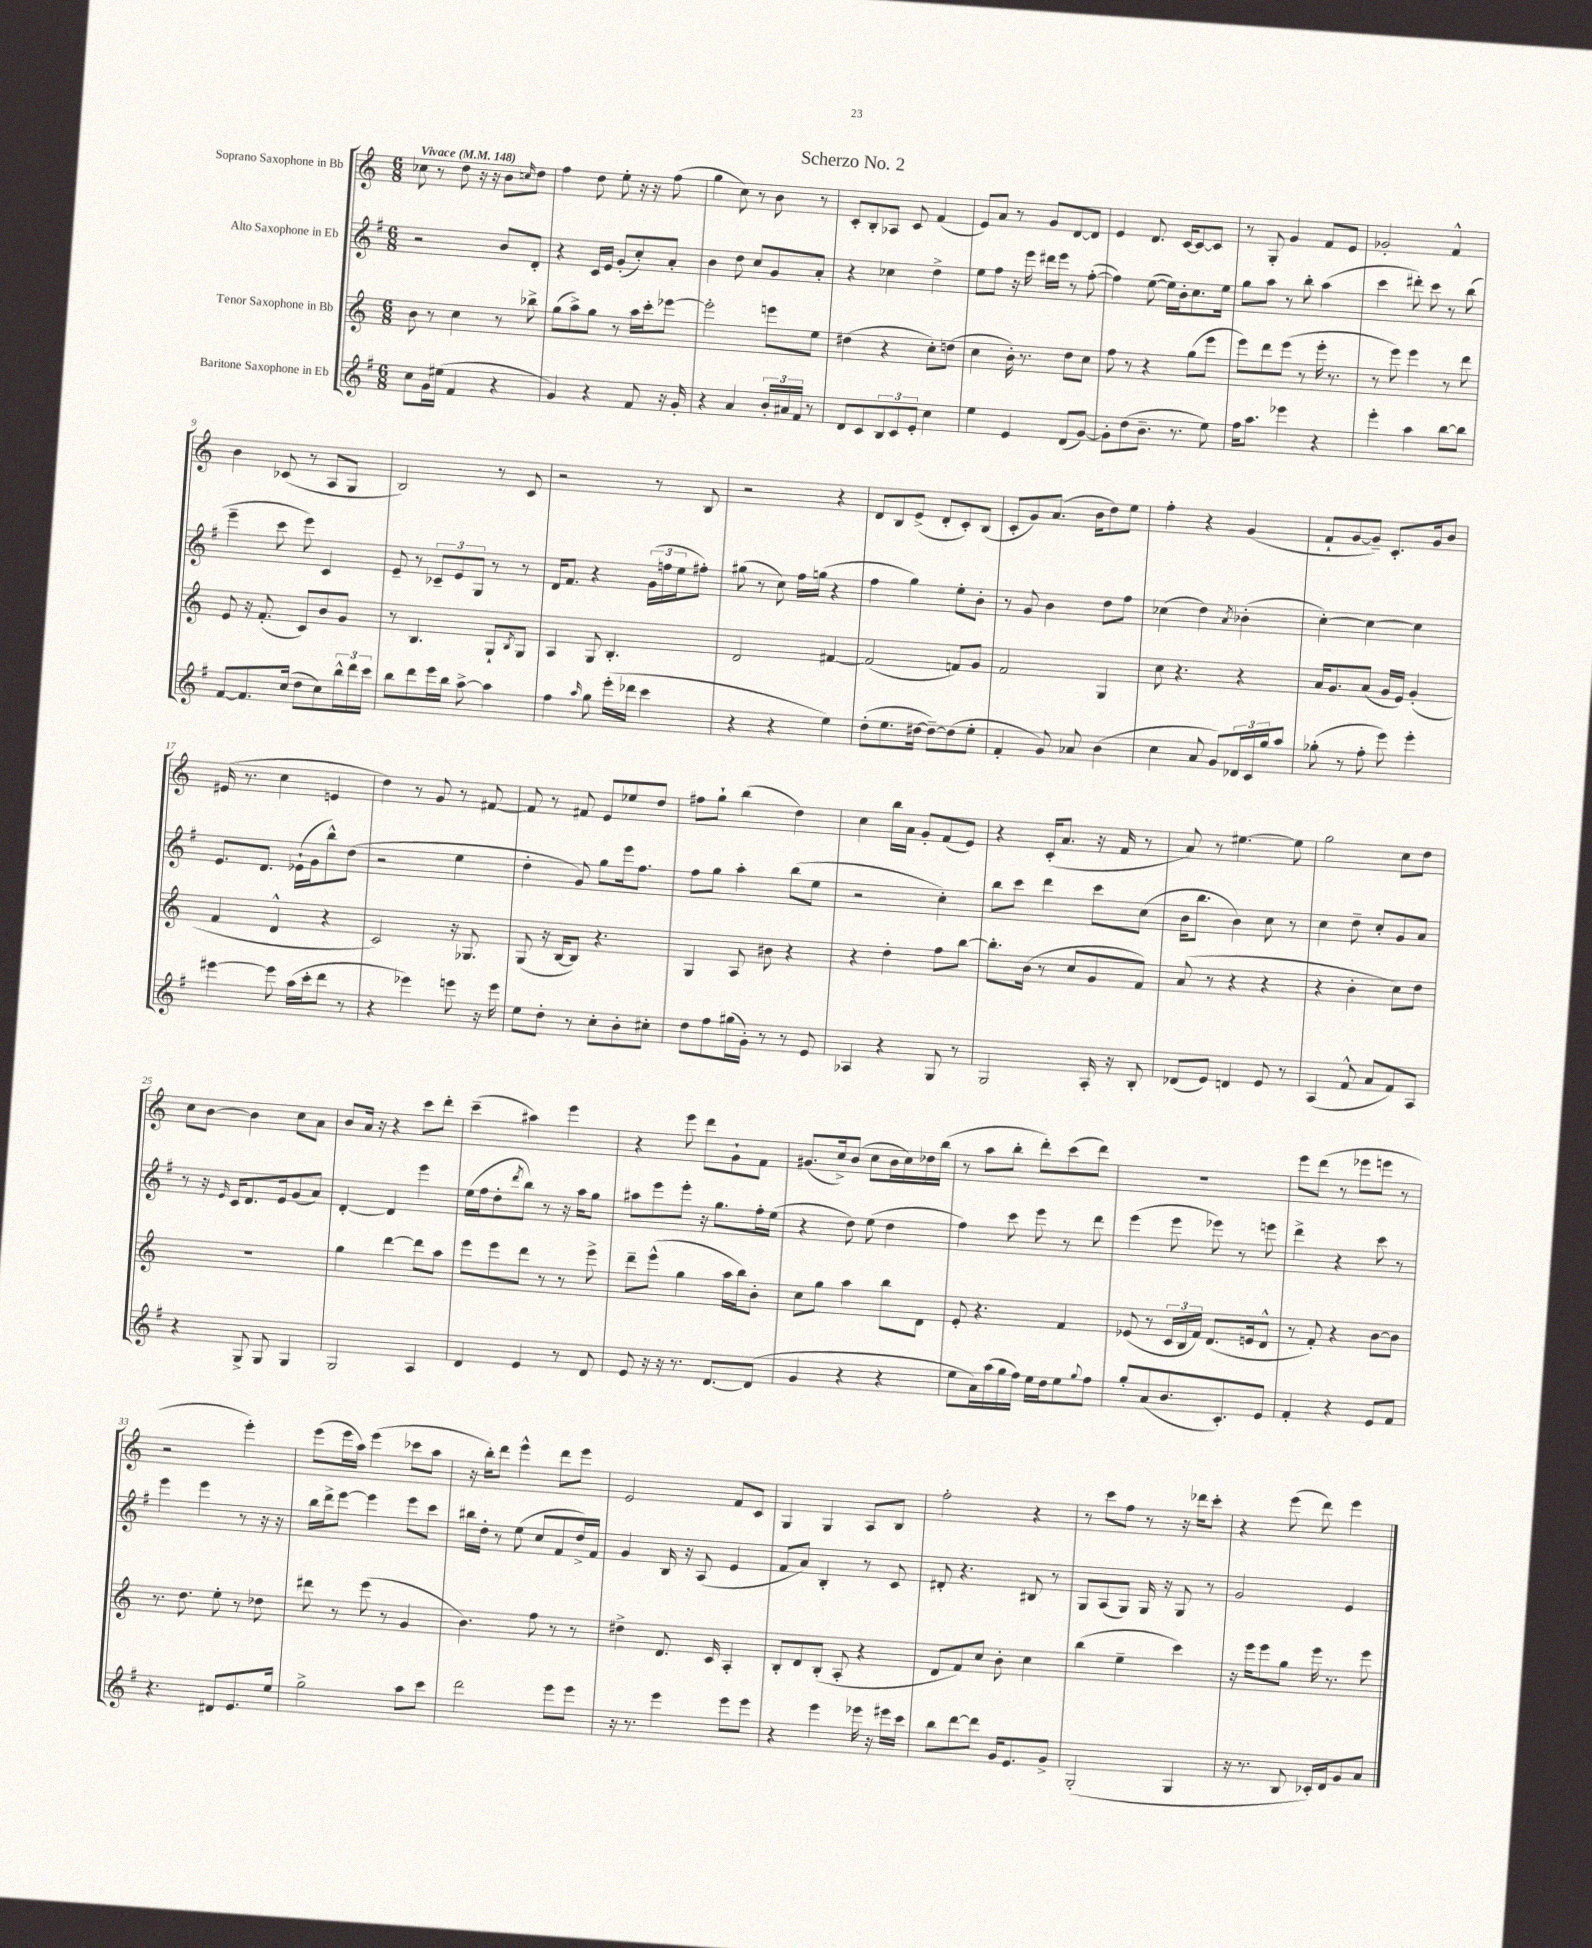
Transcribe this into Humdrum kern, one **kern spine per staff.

**kern	**kern	**kern	**kern
*staff4	*staff3	*staff2	*staff1
*clefG2	*clefG2	*clefG2	*clefG2
*k[f#]	*k[]	*k[f#]	*k[]
*M6/8	*M6/8	*M6/8	*M6/8
*MM148	*MM148	*MM148	*MM148
8cc	8b	2r	8cc-
16g	8r	.	8r
(16ee#	.	.	.
4f#	4cc	.	8dd
.	.	.	16r
.	.	.	16r
4r	8r	8b	8b
.	.	.	16qqcc
.	8bb-^	8d'	8dd
=	=	=	=
4g)	(8gg	4r	4ff
.	8aa^)	.	.
4r	8gg	16c	8dd
.	.	16e	.
.	8r	(8g'	8ee'
8f#	16aa	8cc')	16r
.	16ccc'	.	16r
16r	[8eee-	8a'	(8ff
16g'	.	.	.
=	=	=	=
4r	2eee-']	4b	4gg
4a	.	8dd	8cc)
.	.	8cc	8r
24b'	8eee	8g	8b
24a#	.	.	.
24f#	.	.	.
8r	8ee	8a'	8r
=	=	=	=
8d	(4dd#	4r	8c'
8c	.	.	8B'
12B	4r	4cc-	8A-
12c	.	.	.
.	.	.	8c
12e'	.	.	.
4cc	8cc')	4dd^	(4f
.	(8dd	.	.
=	=	=	=
4ee	4cc	8ee	8e)
.	.	8ff#	8a
4e	16b')	16r	8r
.	8.r	16eee	.
.	.	16ddd#	8g
.	.	16eee	.
(8d	8dd	8r	[8d
[8g)	8cc	([8ff#'	8d]
=	=	=	=
8g']	8ff	4ff#])	4e
(8dd	8r	.	.
8.b~	4r	([8ee	8.d
.	.	16ee])	.
8.r	.	16b'	[16c
.	(8gg	8.cc	8c_
8ee)	8eee	.	8c]
.	.	16ee	.
=	=	=	=
16ff#	8eee)	8gg	8r
8.aa	.	.	.
.	8ddd	8aa	8G'
4eee-	(8eee	8r	4g
.	8r	8bb'	.
4r	16eee'	(4aa	8f
.	8.r	.	.
.	.	.	8e
=	=	=	=
4eee'	8r	4ccc	2g-'
.	8eee)	.	.
4aa	4eee	8ddd#')	.
.	.	8ccc	.
[8bb	8r	8r	4f^^
8bb]	8ddd	(8bb	.
=	=	=	=
[8f#	8e	4eee~	4b
8.f#]	16r	.	.
.	(8.f'	.	.
.	.	8ccc	(8c-
(16cc	.	.	.
8dd	8c)	8eee)	8r
8cc)	8b	4c	8A
24bb^^	8g	.	8G
24ddd	.	.	.
24ccc	.	.	.
=	=	=	=
8bb	8r	8e~	2B)
8ddd	4.B	8r	.
16eee	.	12c-~	.
16bb	.	.	.
.	.	12e	.
[8aa^	.	.	.
.	.	12G	.
4aa]	8G`	8r	8r
.	8qB	.	.
.	8G	8r	8c
=	=	=	=
4ff#	4A	16d	2r
.	.	8.f#	.
16qqaa	.	.	.
8gg	8G	4r	.
(16eee'	4.B'	.	.
16ddd-	.	.	.
4ccc	.	(24g	8r
.	.	24ff	.
.	.	24ee	.
.	.	8ff#')	8B
=	=	=	=
4r	2d	(8gg#	2r
.	.	8r	.
4r	.	8cc)	.
.	.	16ff#	.
.	.	(16gg	.
4ee)	[4f#	4r	4r
=	=	=	=
(8dd'	(2f#]	4ff#	8d
8.ee	.	.	8B
.	.	4gg)	(8e^
[16dd#	.	.	.
8dd#~_)	.	.	8d'
(8dd#]	8f)	8ee'	8c')
8ee'	8g	8b'	(8B
=	=	=	=
4f#'	2f	8r	8c'
.	.	8g	8g)
8g)	.	4b	(8.a
8a-	.	.	.
.	.	.	16b
(4b	4G	8dd	8dd)
.	.	8ff#	8ee
=	=	=	=
4cc	8cc	(4cc-	4ff'
.	4.r	.	.
8a	.	4dd)	4r
8g)	.	.	.
.	.	8qa	.
24d-	4r	(4b-'	(4g
24c	.	.	.
24gg	.	.	.
8aa	.	.	.
=	=	=	=
(8gg-'	16a	[4cc')	8f`
.	8.g	.	.
8r	.	.	[8g
8ff#'	(8a	4cc_	8g~])
8eee)	16g	.	8.c'
.	16e)	.	.
4eee'	(4g'	4cc]	.
.	.	.	16g
.	.	.	8b
=	=	=	=
[4eee#	4f	8.e	(16e#
.	.	.	8.r
.	.	8.d	.
8eee#]	4d^^	.	4cc
(16aa	.	(16e-`	.
16ccc'	.	16g	.
8ddd	4r	8bb^^)	4e
8r	.	(8dd	.
=	=	=	=
4r	2c)	2r	4dd)
4eee-)	.	.	8r
.	.	.	8g
8eee	16r	4ee	8r
.	8.G-	.	.
16r	.	.	[8f#
16eee	.	.	.
=	=	=	=
8ee	(8G	4dd'	8f#]
8dd'	16r	.	8r
.	[16B	.	.
8r	8B])	8g)	8f#
8cc'	4.r	8gg	8e
8b'	.	16eee	8ee-
.	.	8.ff#	.
8cc#'	.	.	8dd
=	=	=	=
8dd	4G	8ff#	8ff#
8ff#	.	8gg	8gg`
(16gg#	8A	4aa'	(4bb
16g')	.	.	.
8r	8b#	.	.
8r	4r	(8bb	4dd)
8e	.	8ee	.
=	=	=	=
4A-	4r	2r	4cc
4r	4dd'	.	16bb
.	.	.	16a
.	.	.	8g'
8G	8ff	4cc')	(8f
8r	[8bb	.	8e)
=	=	=	=
2G	8.bb']	8bb	4r
.	.	8ccc	.
.	(16b	.	.
.	8r	4ddd	(16c'
.	.	.	8.a
.	8cc	.	.
16A'	8g	8ccc	16r
16r	.	.	16f
8B'	8f)	(8cc	8r
=	=	=	=
(8d-	(8a	16b	8a)
.	.	8.bb	.
8e)	8r	.	8r
4d	4r	4b)	[4.ee#
8e	4r	8cc	.
8r	.	8r	8ee#]
=	=	=	=
(4A	4r	4cc	2gg
8f#^^	4b'	8dd~	.
8a	.	8cc'	.
8f#)	8cc)	8g	8cc
8A	8dd	8a	8dd
=	=	=	=
4r	2.r	8r	8cc
.	.	16r	[8b
.	.	16qqe	.
.	.	16c	.
8G^	.	8.d	4b]
8G	.	.	.
.	.	16e	.
4G	.	(8g	8cc
.	.	8a)	8a
=	=	=	=
2G	4gg	[4d'	8b
.	.	.	16a
.	.	.	16r
.	[4ddd	4d]	4r
4A	8ddd]	4eee	8ccc
.	8aa	.	8ddd'
=	=	=	=
4d	8eee	(16ee	(4ccc~
.	.	16ff#	.
.	8eee	8dd'	.
.	.	8qddd	.
4e	8ddd	8bb)	4aa#)
.	8r	8r	.
8r	8r	16r	4eee
.	.	16aa	.
8d	8eee^	8gg	.
=	=	=	=
8e	8ddd~	8aa#	4r
16r	(8eee^^	8eee	.
16r	.	.	.
8.r	4gg	8eee'	8eee
.	.	16r	8ddd
[8.d	.	8.gg	.
.	16aa	.	8g`
.	16bb)	.	.
(8d]	8b'	16ff#'	8f
.	.	(16ee	.
=	=	=	=
4g	8cc	4r	(8.g#
.	8gg	.	.
.	.	.	16cc^)
4r	4aa	8dd)	(8b
.	.	(8ee	8cc
4r	8bb	4dd	16b
.	.	.	16cc)
.	8d	.	16dd-
.	.	.	(16bb
=	=	=	=
8ee	8e'	4ff#)	8r
16a)	4.r	.	8aa
(16aa	.	.	.
16gg	.	8ccc	8bb'
16ff#)	.	.	.
16ee	.	8eee	8ddd')
16dd	.	.	.
8ee	4f	8r	(8ccc
8qqgg	.	.	.
8ff#	.	8ddd	8ddd)
=	=	=	=
8gg'	(8e-	(4eee	2.r
(8a	8r	.	.
8.b	24c	8eee	.
.	24B	.	.
.	24f)	.	.
.	(8.d	8eee-)	.
8.c')	.	.	.
.	.	8r	.
.	16e	.	.
8e	8d^^	8eee	.
=	=	=	=
4f#'	8r	4ddd^	8eee
.	8f')	.	(8ddd
4r	4r	4r	8r
.	.	.	8eee-
8e	[8b	8ccc	8eee
8f#	8b]	8r	8r
=	=	=	=
4.r	8.r	4eee	2r
.	8.dd	.	.
.	.	4eee	.
8d#	8ee'	.	.
8.e	8r	8r	4eee')
.	8dd-	16r	.
16ee	.	16r	.
=	=	=	=
2gg^	8ddd#	16bb	(8eee
.	.	16ddd^	.
.	8r	[8eee	16eee
.	.	.	16aa)
.	(8eee	4eee]	(4eee
.	8r	.	.
8aa	4g	8eee	8ccc-
8ccc	.	8ccc	8aa
=	=	=	=
2ddd	4.b)	16bb#	16r
.	.	16dd'	16bb')
.	.	8r	8ddd
.	.	(8ee	4eee^^
.	8ff	8cc	.
8eee	8r	8f#	8ddd
8eee	8r	16dd^)	8eee
.	.	16f#	.
=	=	=	=
16r	4dd#^	4g	2e
8.r	.	.	.
4eee	8.d	16B	.
.	.	16r	.
.	.	(8A	.
.	16c	.	.
8eee	4A'	4e	8f
8eee	.	.	8c
=	=	=	=
4r	8B'	8f#	4G
.	8d	8a)	.
4eee	(8B'	4B'	4G
.	8A'	.	.
16eee-	4r	8r	8A
16r	.	.	.
16eee#	.	8c	8B
16ccc	.	.	.
=	=	=	=
8bb	8d	8d#'	2ff'
[8ddd	8f)	4.r	.
8ddd]	8cc	.	.
16g	8b'	.	.
8.e	.	.	.
.	4cc	8B#	4r
8g^	.	8r	.
=	=	=	=
(2G'	(4bb	8G	8r
.	.	(8A	8ccc
.	4ee~	8G)	8ff
.	.	16G	8r
.	.	16r	.
4G	4ccc)	8G	16r
.	.	.	16ddd-
.	.	8r	8ccc'
=	=	=	=
16r	16r	2g	4r
8.r	16eee	.	.
.	8eee	.	.
8B	8gg	.	(8eee
16c-')	16eee	.	8ddd)
16d	8.r	.	.
8g	.	4e	4eee
8a	8eee	.	.
==	==	==	==
*-	*-	*-	*-
